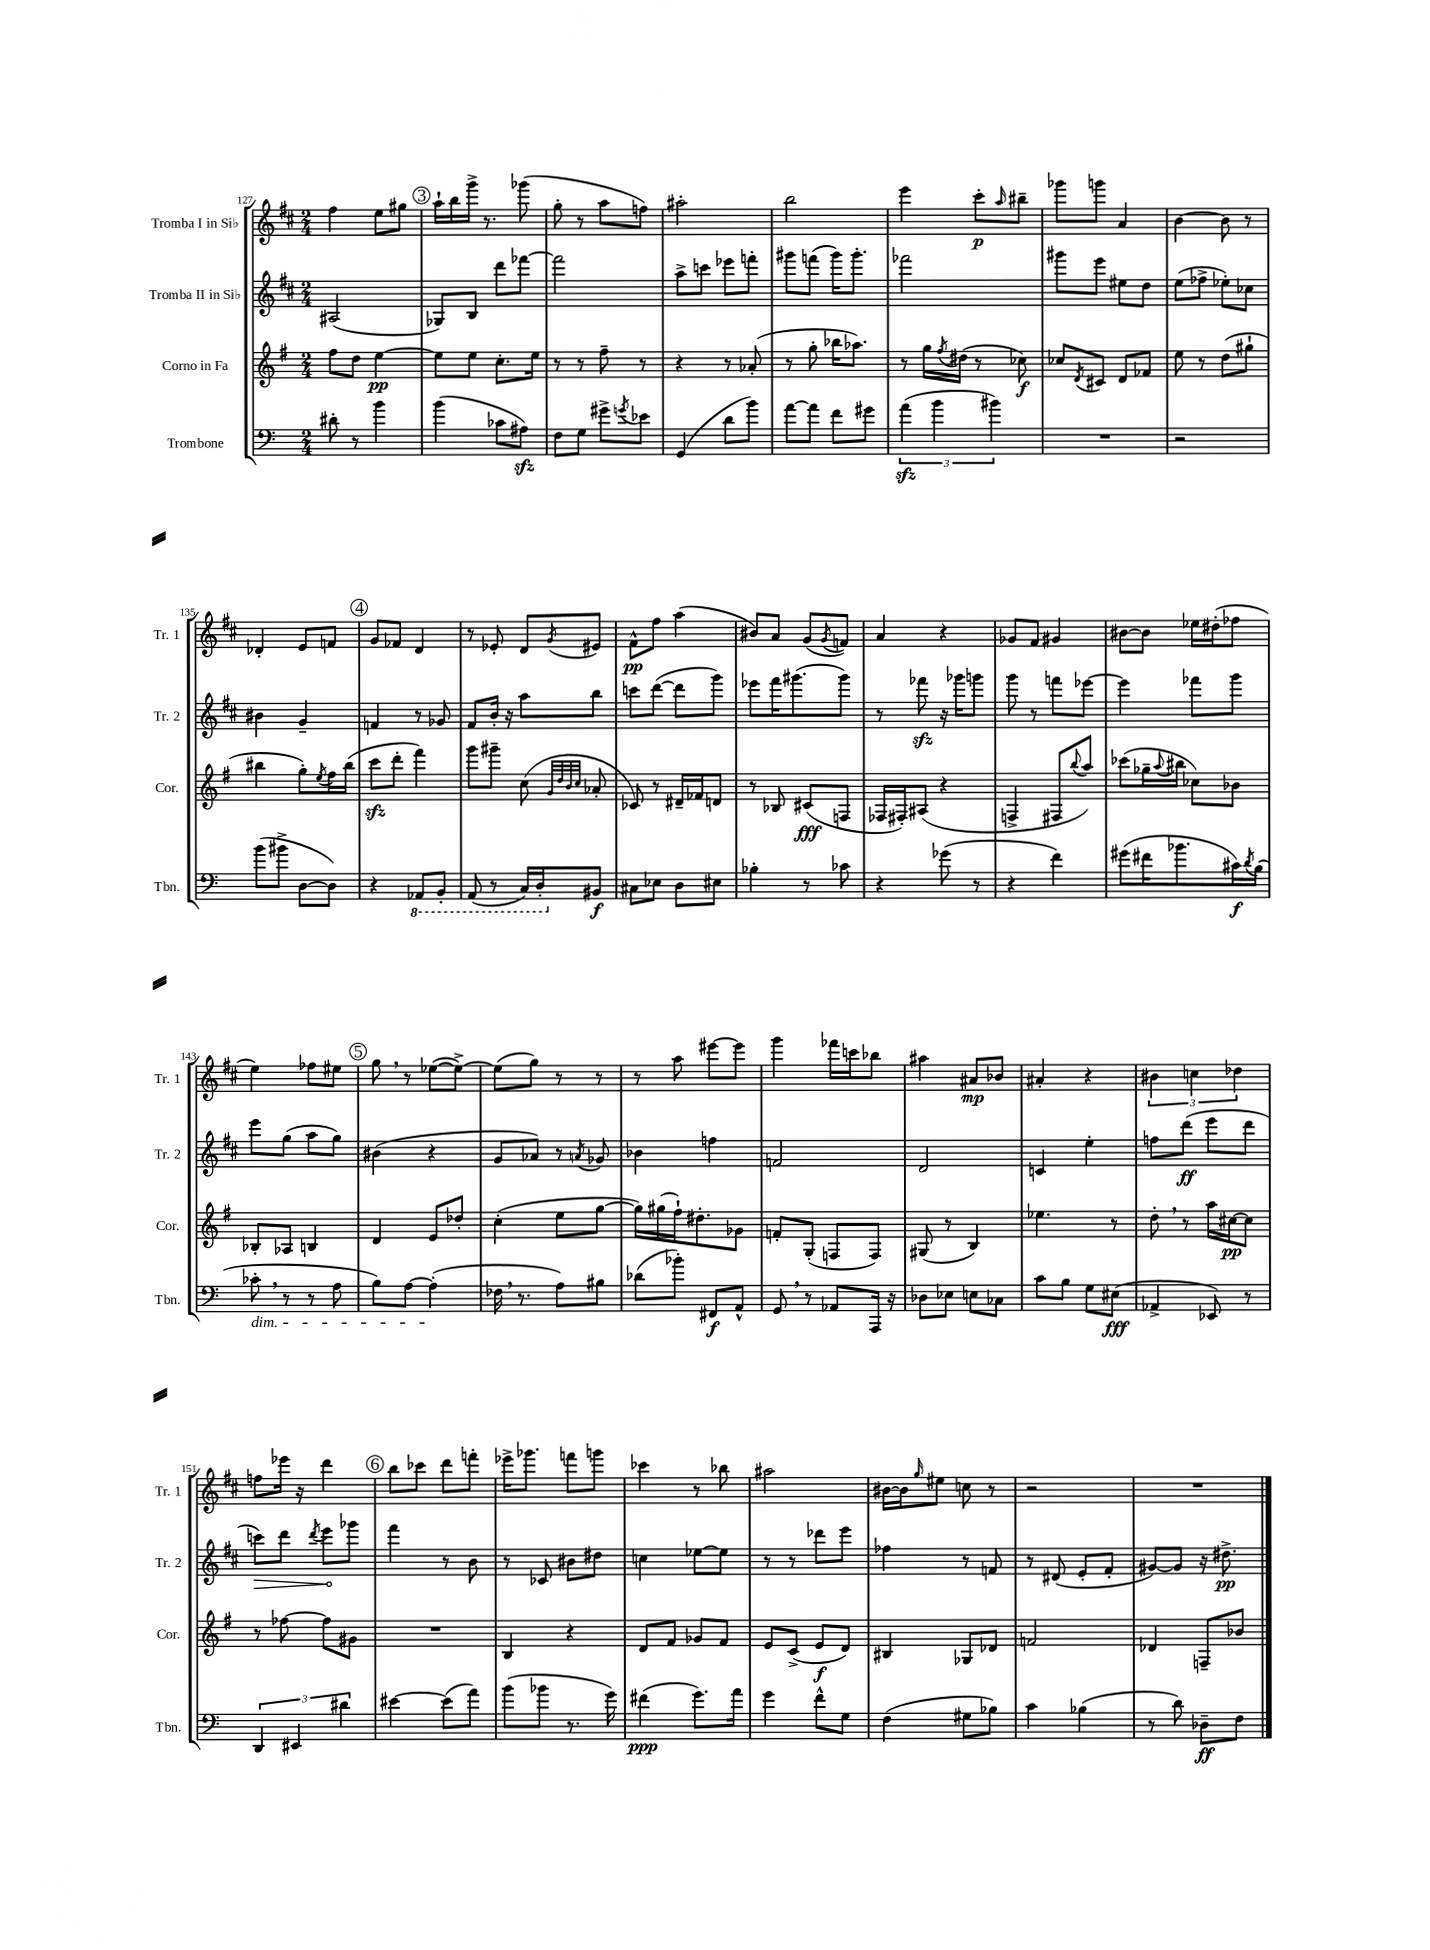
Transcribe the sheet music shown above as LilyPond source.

<<
\new StaffGroup <<
\new Staff = "s0" \with { instrumentName = "Tromba I in Sib" shortInstrumentName = "Tr. 1" } {
    \clef treble \key d \major \numericTimeSignature \time 2/4
    fis''4 e''8 gis''8 |
    \mark \markup { \circle "3" } a''16-! b''16 g'''16-> r8. ges'''8( |
    g''8-. r8 a''8 f''8) |
    ais''2-. |
    b''2 |
    e'''4 cis'''8-.\p \grace { a''16 } bis''8-- |
    ges'''8 g'''8 a'4 |
    b'4~ b'8 r8 |
    des'4-. e'8 f'8 |
    \mark \markup { \circle "4" } g'8 fes'8 d'4 |
    r8 ees'8-. d'8 \acciaccatura { g'8 } eis'8 |
    fis'8-^\pp fis''8 a''4( |
    bis'8) a'8 g'8( \acciaccatura { g'8 } f'8) |
    a'4 r4 |
    ges'8 fis'8 gis'4 |
    bis'8~ bis'8 ees''16 dis''16-.( fes''8 |
    e''4) fes''8 eis''8 |
    \mark \markup { \circle "5" } g''8 \breathe r8 ees''8~( ees''8~->) |
    ees''8( g''8) r8 r8 |
    r8 a''8 eis'''8~ eis'''8 |
    g'''4 fes'''16 c'''16 bes''8 |
    ais''4 ais'8\mp bes'8 |
    ais'4-. r4 |
    \tuplet 3/2 { bis'4 c''4 des''4 } |
    f''8 ees'''16 r16 d'''4 |
    \mark \markup { \circle "6" } b''8 ces'''8 d'''8 f'''8-. |
    ees'''16-> ges'''8. f'''8 g'''8 |
    ces'''4 r8 bes''8 |
    ais''2 |
    bis'16~ bis'16 \grace { g''16 } eis''8 c''8 r8 |
    r2 |
    R2 \bar "|." |
}
\new Staff = "s1" \with { instrumentName = "Tromba II in Sib" shortInstrumentName = "Tr. 2" } {
    \clef treble \key d \major \numericTimeSignature \time 2/4
    ais2( |
    \mark \markup { \circle "3" } ges8) b8 d'''8 fes'''8~ |
    fes'''2 |
    a''8-> c'''8 ees'''8 f'''8-. |
    gis'''8 f'''8( gis'''16) gis'''8.-. |
    fes'''2 |
    gis'''8 e'''8 eis''8 d''8 |
    e''8( fes''8-> ees''8-.) ces''8 |
    bis'4 g'4-- |
    \mark \markup { \circle "4" } f'4 r8 ges'8 |
    fis'8 b'16-. r16 a''8 b''8 |
    c'''8 d'''8~( d'''8 g'''8) |
    ees'''8 fis'''16 gis'''8.( gis'''8) |
    r8 fes'''8\sfz r16 ges'''16 g'''8 |
    g'''8 r8 f'''8 ees'''8~ |
    ees'''4 fes'''8 g'''8 |
    e'''8 g''8( a''8 g''8) |
    \mark \markup { \circle "5" } bis'4( r4 |
    g'8 aes'8) r8 \acciaccatura { a'8 } ges'8 |
    bes'4 f''4 |
    f'2 |
    d'2 |
    c'4 e''4-. |
    f''8 d'''8\ff( e'''8 d'''8 |
    \once \override Hairpin.circled-tip = ##t c'''8\>) d'''8 \acciaccatura { d'''8 } e'''8\! ges'''8 |
    \mark \markup { \circle "6" } fis'''4 r8 b'8 |
    r8 ces'8 bis'8 dis''8 |
    c''4 ees''8~ ees''8 |
    r8 r8 des'''8 e'''8 |
    fes''4 r8 f'8 |
    r8 dis'8( e'8-. fis'8-. |
    gis'8~) gis'8 r16 dis''8.->\pp \bar "|." |
}
\new Staff = "s2" \with { instrumentName = "Corno in Fa" shortInstrumentName = "Cor." } {
    \clef treble \key g \major \numericTimeSignature \time 2/4
    fis''8 d''8 e''4~\pp |
    \mark \markup { \circle "3" } e''8 e''8 c''8.-. e''16 |
    r8 r8 fis''8-- r8 |
    r4 r8 aes'8-.( |
    r8 g''8-. bes''16 aes''8.) |
    r8 g''16 \acciaccatura { fis''8 } dis''16( r8 ces''8\f) |
    ces''8 \acciaccatura { d'8 } cis'8 d'8 fes'8 |
    e''8 r8 d''8( gis''8-! |
    bis''4 g''8-.) \acciaccatura { e''8 } fis''16 bis''16( |
    \mark \markup { \circle "4" } c'''8\sfz d'''8-. fis'''4) |
    g'''8 gis'''8-- c''8( \grace { g'32 d''32 b'32 c''32 } aes'8-. |
    ces'8) r8 dis'16-- fes'16 d'8 |
    r8 bes8 cis'8\fff( f8 |
    fes16 fis16-.) ais8( r4 |
    f4-> fis8 \appoggiatura { b''8 } a''8) |
    ces'''8( ges''16-- \appoggiatura { a''8 } bis''16 ces''8) bes'8 |
    bes8-. aes8 b4 |
    \mark \markup { \circle "5" } d'4 e'8 des''8-. |
    c''4-.( e''8 g''8~ |
    g''16) gis''16( fis''16-!) dis''8.-. ges'8 |
    f'8-. g8-.( f8 f8) |
    gis8( r8 b4) |
    ees''4. r8 |
    d''8-. \breathe r8 a''16 cis''16~\pp cis''8 |
    r8 fes''8~ fes''8 gis'8 |
    \mark \markup { \circle "6" } R2 |
    b4 r4 |
    d'8 fis'8 ges'8 fis'8 |
    e'8 c'8->( e'8\f d'8) |
    bis4 ges8 des'8 |
    f'2 |
    des'4 f8-- bes'8 \bar "|." |
}
\new Staff = "s3" \with { instrumentName = "Trombone" shortInstrumentName = "Tbn." } {
    \clef bass \key c \major \numericTimeSignature \time 2/4
    dis'8-. r8 b'4 |
    \mark \markup { \circle "3" } b'4( ces'8 ais8\sfz) |
    f8 g8 gis'8-> \acciaccatura { g'8 } ees'8 |
    g,4( d'8 b'8) |
    a'8~ a'8 f'8 gis'8 |
    \tuplet 3/2 { a'4\sfz( b'4 bis'4) } |
    R2 |
    r2 |
    b'8( bis'8-> d8~ d8) |
    \mark \markup { \circle "4" } r4 \ottava #-1 aes,,8 b,,8-. |
    a,,8( r8 c,16) d,16-. \ottava #0 bis,8\f |
    cis8 ees8 d8 eis8 |
    bes4-. r8 ces'8 |
    r4 ges'8( r8 |
    r4 f'4) |
    gis'8( fis'16 bes'8. cis'16\f) \acciaccatura { d'8 } b16( |
    ces'8-.\dim \breathe r8 r8 a8 |
    \mark \markup { \circle "5" } b8) a8~ a4-.\!( |
    fes16 \breathe r8. a8) bis8 |
    des'8( bes'8-.) fis,8\f a,8-^ |
    g,8 \breathe r8 aes,8 a,,16 r16 |
    des8 ees8 e8 ces8 |
    c'8 b8 g8 eis8\fff( |
    aes,4-> ees,8) r8 |
    \tuplet 3/2 { d,4 eis,4 dis'4 } |
    \mark \markup { \circle "6" } eis'4~ eis'8( a'8) |
    b'8( bes'8 r8. g'16) |
    fis'4\ppp( g'8.) a'16 |
    g'4 f'8-^ g8 |
    f4( gis8 bes8) |
    c'4 bes4( |
    r8 d'8) des8--\ff f8 \bar "|." |
}
>>
>>
\layout { \context { \Score currentBarNumber = #127 } }
